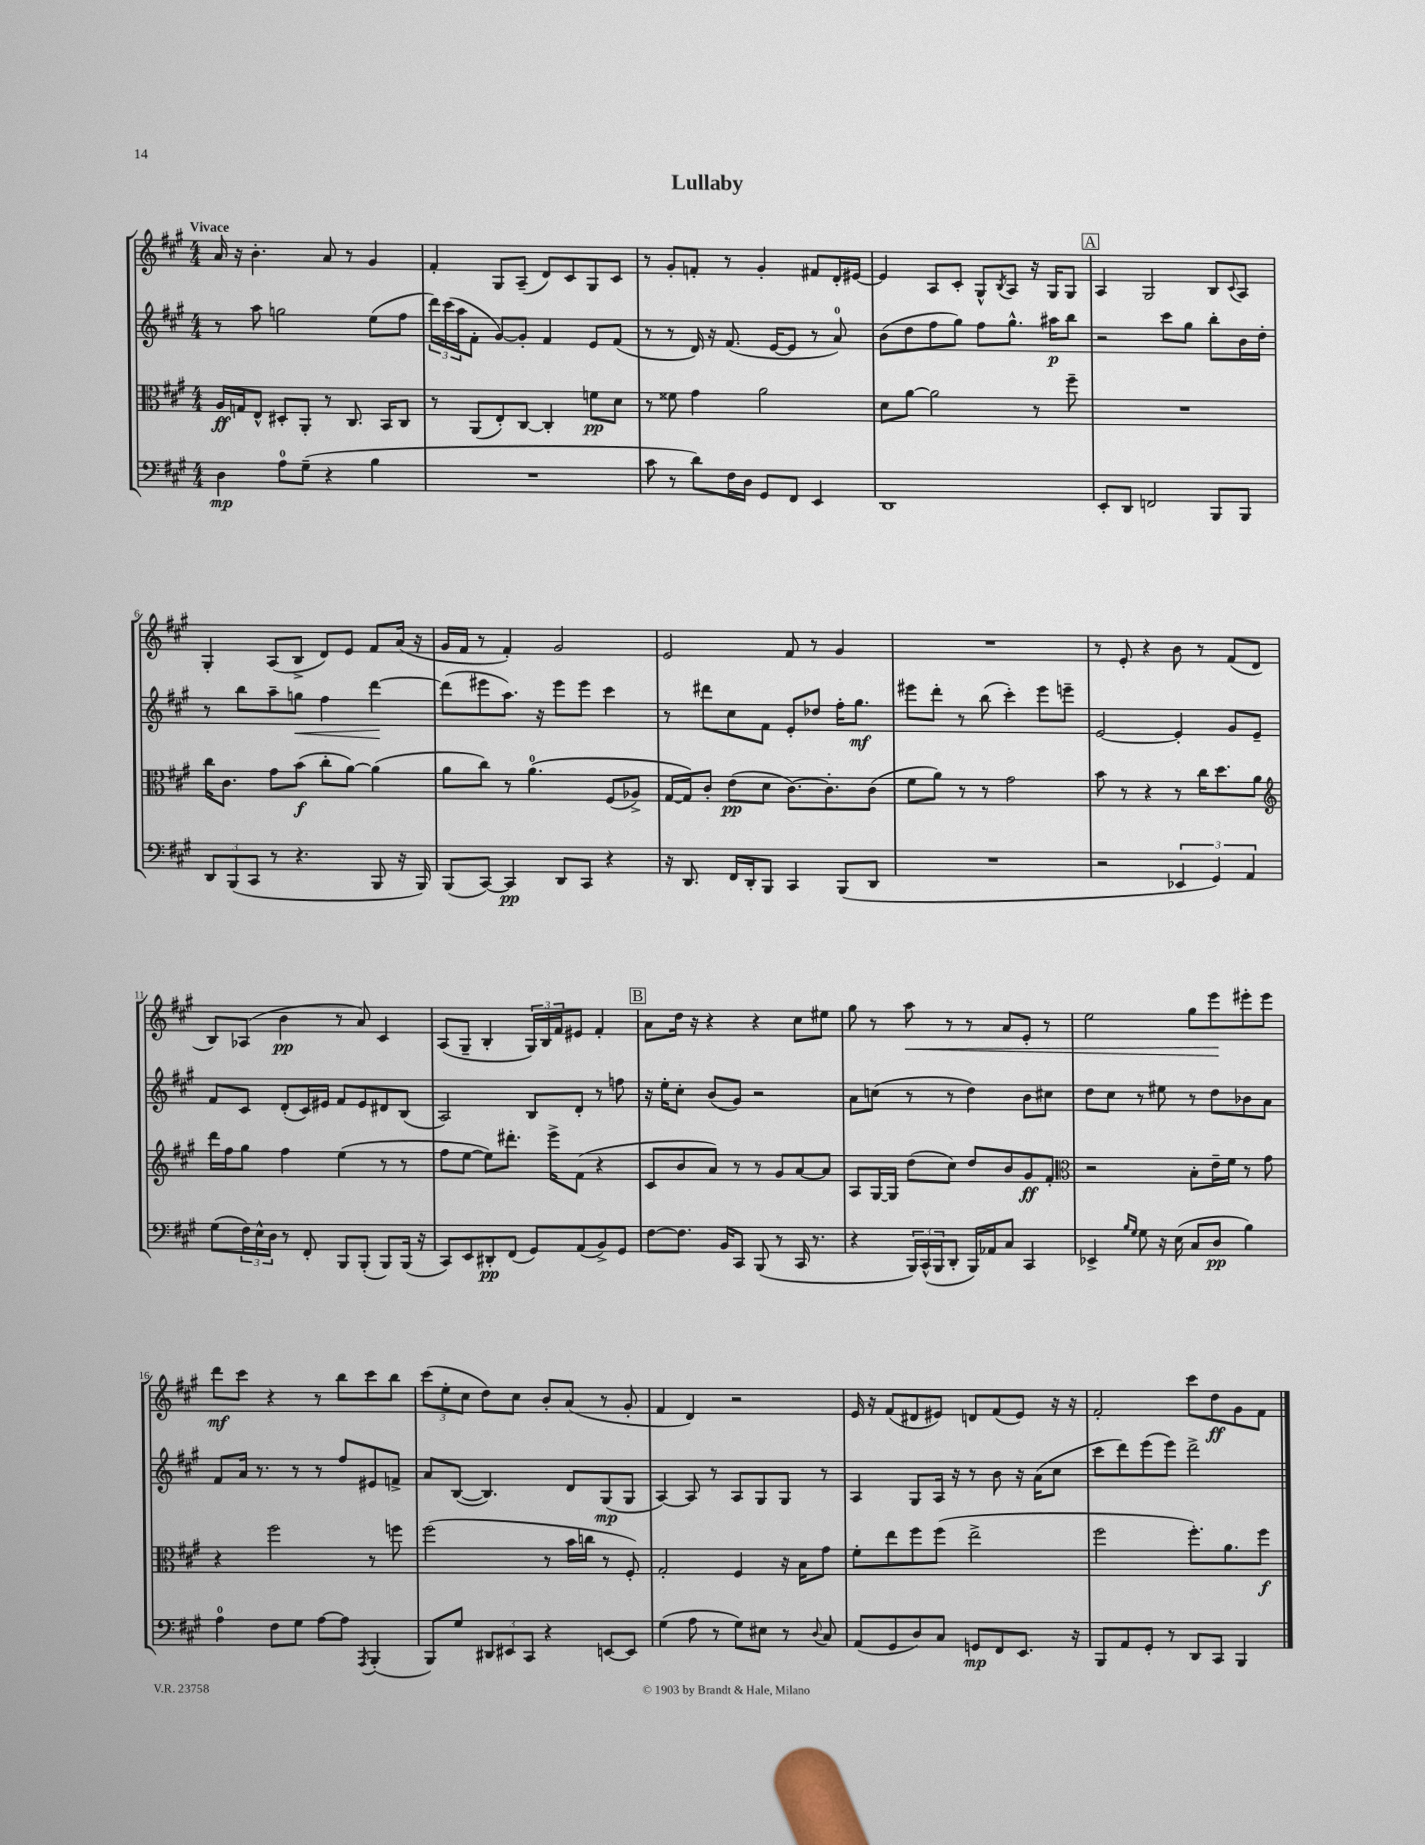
\header { title = "Lullaby" }
<<
\new StaffGroup <<
\new Staff = "s0" {
    \clef treble \key a \major \numericTimeSignature \time 4/4 \tempo "Vivace"
    a'16 r16 b'4.-. a'8 r8 gis'4 |
    fis'4-. gis8 a8--( d'8) cis'8 gis8 cis'8 |
    r8 gis'8-. f'8-. r8 gis'4-. fis'8 d'16-. eis'16~ |
    eis'4 a8 cis'8-. gis8-^ \acciaccatura { b8 } a8 r16 gis16 gis8 |
    \mark \markup { \box "A" } a4 gis2 b8 \appoggiatura { cis'8 } a8 |
    gis4-. a8( b8-> d'8) e'8 fis'8 a'16( r16 |
    gis'16 fis'16 r8 fis'4-.) gis'2 |
    e'2 fis'8 r8 gis'4 |
    R1 |
    r8 e'8-. r4 b'8 r8 fis'8( d'8 |
    b8) aes8( b'4\pp r8 a'8) cis'4 |
    a8( gis8-- b4-. \tuplet 3/2 { gis16) b16 fis'16 } eis'8 fis'4-. |
    \mark \markup { \box "B" } a'8 d''16 r16 r4 r4 cis''8 eis''8 |
    gis''8 r8 a''8\< r8 r8 a'8 e'8-. r8 |
    e''2 gis''8 e'''8\! eis'''8-. eis'''8 |
    d'''8\mf cis'''8 r4 r8 b''8 cis'''8 b''8 |
    \tuplet 3/2 { cis'''8( e''8-. cis''8 } d''8) cis''8 b'8-. a'8( r8 gis'8-. |
    fis'4 d'4) r2 |
    e'16 r16 fis'8( dis'8 eis'8) d'8 fis'8( eis'8) r16 r16 |
    fis'2-. cis'''8 d''8\ff gis'8 fis'8 \bar "|." |
}
\new Staff = "s1" {
    \clef treble \key a \major \numericTimeSignature \time 4/4
    r8 a''8 g''2 e''8( fis''8 |
    \tuplet 3/2 { d'''16) cis'''16( a''16 } fis'8-. gis'8~) gis'8-. fis'4 e'8 fis'8( |
    r8 r8 d'16) r16 fis'8.( e'16~ e'8 r8 a'8-0) |
    b'8( d''8 fis''8 gis''8) fis''8 gis''8.-^ ais''16\p b''8 |
    \mark \markup { \box "A" } r2 cis'''8 gis''8 b''8-. b'16 d''16-. |
    r8 b''8 a''8-- g''8\< fis''4 d'''4~\! |
    d'''8( eis'''8 a''8.) r16 eis'''8 eis'''8 cis'''4 |
    r8 dis'''8 cis''8 fis'8 e'8-. des''8 fis''16-. gis''8.\mf |
    eis'''8 d'''8-. r8 b''8( cis'''4-.) eis'''8 e'''8-- |
    e'2~ e'4-. gis'8 e'8-- |
    fis'8 cis'8 d'8-.( cis'16) eis'16 fis'8 eis'8 dis'8 b8( |
    a2) b8 d'8-. r8 f''8 |
    \mark \markup { \box "B" } r16 e''16-. cis''8-. b'8( gis'8) r2 |
    a'8 c''8( r8 r8 d''4) b'8 cis''8 |
    d''8 cis''8 r8 eis''8 r8 d''8 bes'8 a'8 |
    fis'8 a'16 r8. r8 r8 fis''8 eis'8 f'8-> |
    a'8 b8~( b4.) d'8 gis8\mp( gis8 |
    a4~) a8 r8 a8 gis8 gis8 r8 |
    a4 gis8 a16 r16 r8 b'8 r16 a'16( cis''8 |
    cis'''8 d'''8) e'''8( e'''8) d'''2-> \bar "|." |
}
\new Staff = "s2" {
    \clef alto \key a \major \numericTimeSignature \time 4/4
    a16\ff g16 e8-^ dis8-. a,8-. r8 cis8. b,16 cis8 |
    r8 a,8( e8-.) cis8~ cis4-. f'8\pp d'8 |
    r8 fisis'8 gis'4 a'2 |
    d'8 a'8~ a'2 r8 fis''8-- |
    \mark \markup { \box "A" } R1 |
    cis''16 cis'8. gis'8 b'8\f( cis''8-. a'8~) a'4( |
    a'8 cis''8) r8 a'4.-0\( fis8( aes8->) |
    gis16~ gis16\) cis'8-. e'8\pp( d'8 cis'8.~) cis'8.-. cis'8( |
    fis'8 a'8) r8 r8 gis'2 |
    b'8 r8 r4 r8 cis''16 d''8. a'8 |
    \clef treble d'''16 fis''16 gis''8 fis''4 e''4( r8 r8 |
    fis''8 e''8~ e''8) dis'''8.-. e'''16-> fis'8( r4 |
    \mark \markup { \box "B" } cis'8 b'8 a'8) r8 r8 gis'8 a'8~ a'8 |
    a8 gis16~ gis16 d''8( cis''8) d''8 b'8 gis'8\ff fis'8-. |
    \clef alto r2 b8-. e'16-- fis'16 r8 gis'8 |
    r4 fis''2 r8 f''8 |
    fis''2( r8 b'16 c''16 r8 fis8-.) |
    gis2-. fis4 r16 b16 gis'8 |
    fis'8-. e''8 fis''8 fis''8( e''2-> |
    fis''2 fis''8.-.) a'8. fis''8\f \bar "|." |
}
\new Staff = "s3" {
    \clef bass \key a \major \numericTimeSignature \time 4/4
    d4\mp a8-0 gis8--( r4 b4 |
    R1 |
    cis'8 r8 d'8) fis16 d16 gis,8 fis,8 e,4 |
    d,1 |
    \mark \markup { \box "A" } e,8-. d,8 f,2 b,,8 b,,8 |
    \tuplet 3/2 { d,8 b,,8( cis,8 } r8 r4. b,,8 r16 b,,16) |
    b,,8( cis,8~) cis,4\pp d,8 cis,8 r4 |
    r16 d,8. fis,16 d,16-. b,,8 cis,4 b,,8( d,8 |
    R1 |
    r2 \tuplet 3/2 { ees,4 gis,4) a,4 } |
    gis8( \tuplet 3/2 { fis16) e16-^ d16 } r8 fis,8-. b,,8 b,,8-.( b,,8) b,,16( r16 |
    cis,8) e,8 dis,8-.\pp fis,8( gis,8) a,8( b,8->) gis,8 |
    \mark \markup { \box "B" } fis8~ fis8. b,16 cis,8 b,,8( r8 cis,16 r8. |
    r4 \tuplet 3/2 { b,,16) cis,16-^( b,,16 } d,8-. b,,16) aes,16 cis8 cis,4 |
    ees,4-> \grace { b16 gis16 } gis8 r16 e16( cis8 d8\pp b4) |
    a4-0 fis8 gis8 a8~ a8 \acciaccatura { a,,8 } b,,4-.( |
    b,,8) gis8 \tuplet 3/2 { dis,8 eis,8 cis,8 } r4 e,8~ e,8 |
    gis4( a8 r8 gis8) eis8 r8 \appoggiatura { d8 } cis8 |
    a,8( gis,8 d8) cis8 g,8\mp fis,8 e,8. r16 |
    b,,8 a,8 gis,8-. r8 d,8 cis,8 b,,4 \bar "|." |
}
>>
>>
